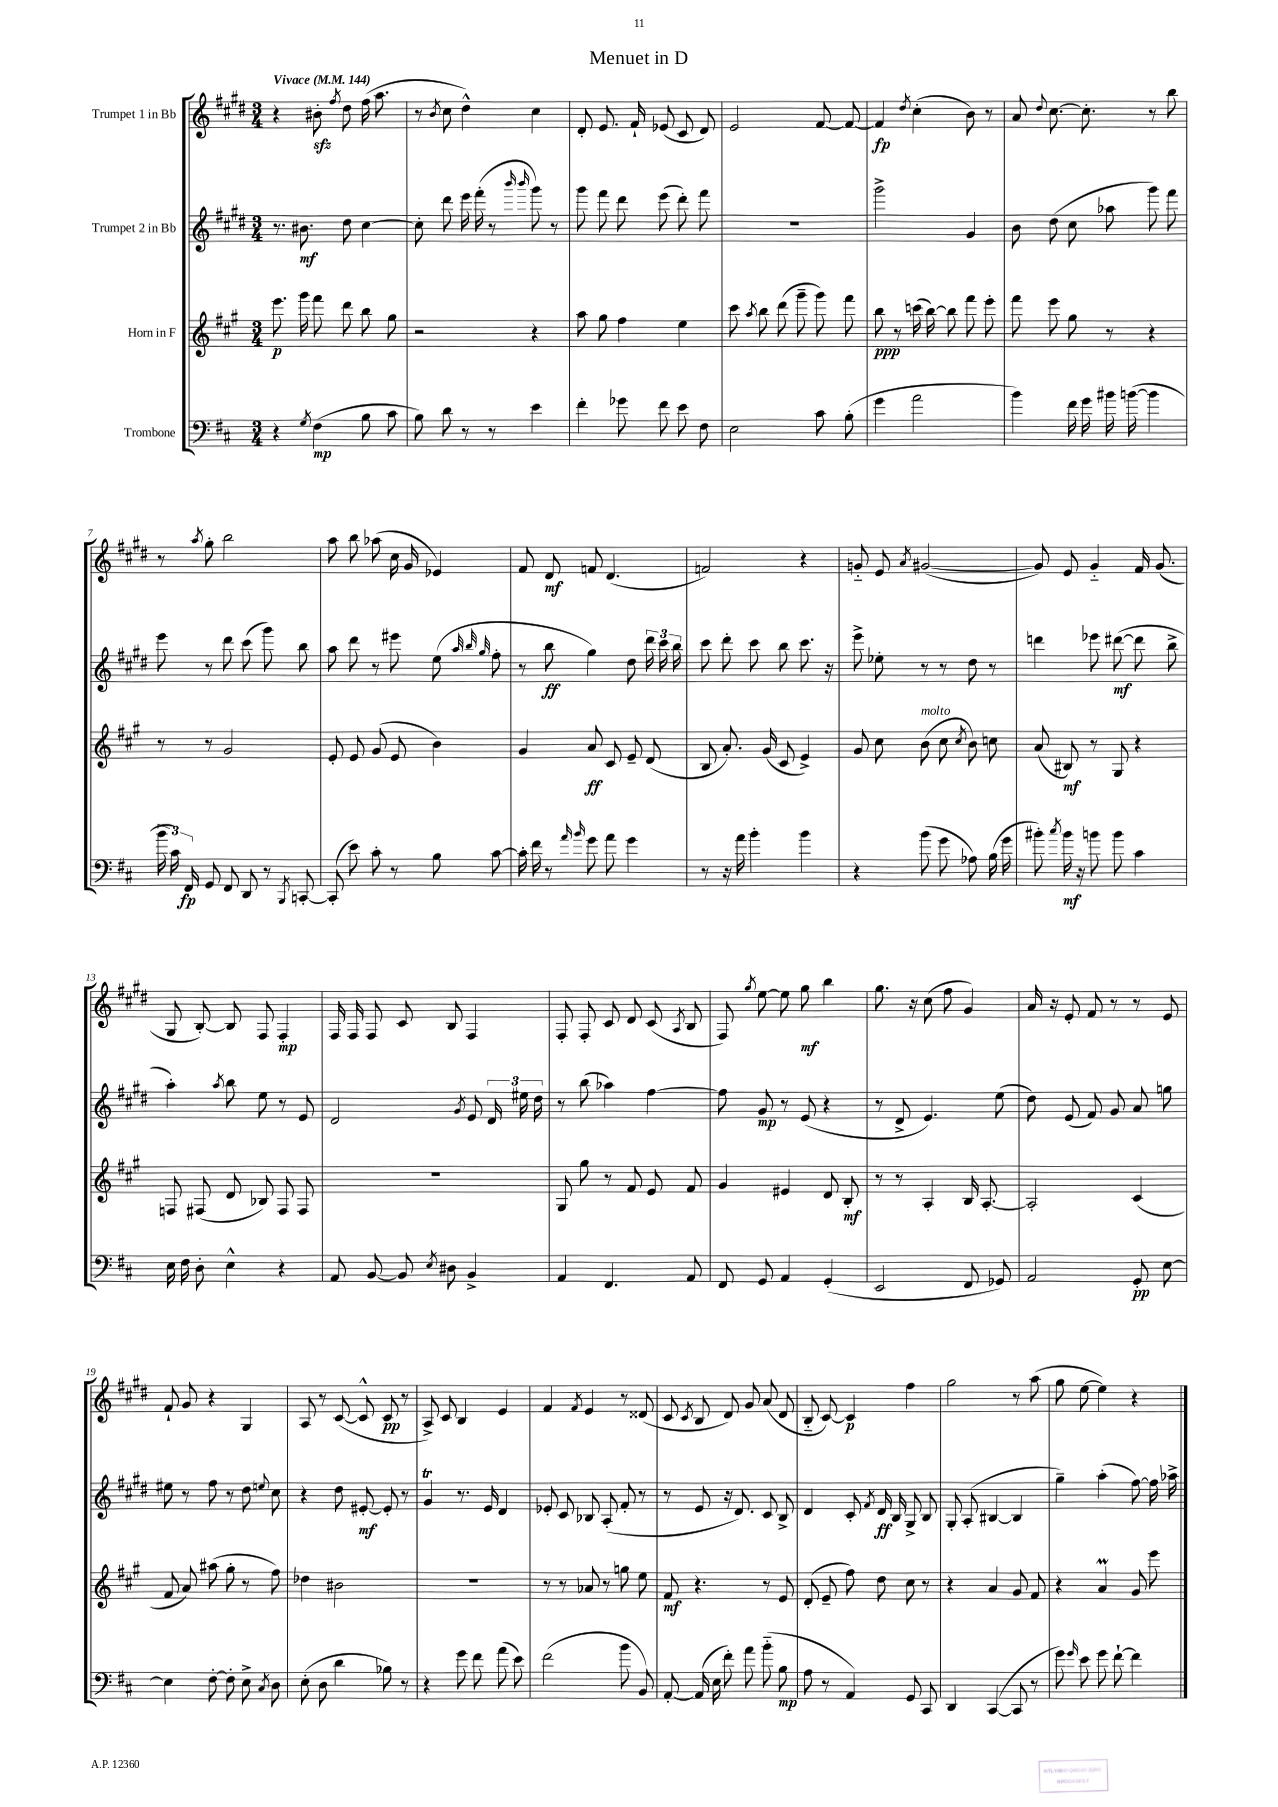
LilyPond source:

\header { title = "Menuet in D" }
<<
\new StaffGroup <<
\new Staff = "s0" \with { instrumentName = "Trumpet 1 in Bb" } {
    \clef treble \key e \major \numericTimeSignature \time 3/4 \tempo "Vivace" 4 = 144
    \autoBeamOff r4 bis'8-.\sfz \acciaccatura { fis''8 } dis''8 fis''16( a''8. |
    r8 \acciaccatura { b'8 } cis''8 dis''4-^) cis''4 |
    dis'8-. e'8. fis'16-! ees'8( cis'8 dis'8) |
    e'2 fis'8~ fis'8~ |
    fis'4\fp \acciaccatura { dis''8 } cis''4-.( b'8) r8 |
    a'8 \appoggiatura { dis''8 } cis''8.~ cis''8.-. r8 b''8 |
    r8 \acciaccatura { a''8 } gis''8-. b''2 |
    a''8 b''8 aes''8( cis''16 gis'16 ees'4) |
    fis'8 dis'8\mf f'8 dis'4.( |
    f'2) r4 |
    g'8-_ e'8 \acciaccatura { a'8 } gis'2~( |
    gis'8) e'8 gis'4-_ fis'16 gis'8.( |
    gis8 b8~-.) b8 fis8 fis4-.\mp |
    fis16 fis16 fis8 cis'8 b8 fis4 |
    fis8-. fis8-. cis'8 dis'8 cis'8( \acciaccatura { a8 } b8 |
    fis8) \acciaccatura { gis''8 } e''8~ e''8 gis''8\mf b''4 |
    gis''8. r16 cis''8( fis''8 gis'4) |
    a'16 r16 e'8-. fis'8 r8 r8 e'8 |
    fis'8-! gis'8 r4 gis4 |
    a8 r8 cis'8~( cis'8-^ cis'8\pp r8 |
    a8->) cis'8 b4 e'4 |
    fis'4 \acciaccatura { fis'8 } e'4 r8 disis'8( |
    cis'8 \acciaccatura { cis'8 } b8 dis'8) gis'8 a'8( dis'8 |
    b8-_ cis'8~) cis'4\p fis''4 |
    gis''2 r8 a''8( |
    gis''8 e''8~ e''4) r4 \bar "|." |
}
\new Staff = "s1" \with { instrumentName = "Trumpet 2 in Bb" } {
    \clef treble \key e \major \numericTimeSignature \time 3/4
    \autoBeamOff r8. bis'8.\mf dis''8 cis''4~ |
    cis''8-. dis'''8 e'''16 fis'''16-.( r8 \grace { b'''16 b'''16 } gis'''8) r8 |
    gis'''8 fis'''8 dis'''8 e'''8( dis'''8-.) fis'''8 |
    R2. |
    gis'''2-> gis'4 |
    b'8 dis''8( cis''8 aes''8 gis'''8) fis'''8 |
    e'''8 r8 dis'''8 cis'''8( gis'''8) b''8 |
    a''8 dis'''8 r8 eis'''8 e''8( \grace { a''32 b''32 gis''32 } fis''8-. |
    r8 b''8\ff gis''4) dis''8 \tuplet 3/2 { dis'''16 cis'''16 b''16 } |
    cis'''8 dis'''8-. cis'''8 b''8 cis'''8. r16 |
    e'''8-> ees''8-. r8 r8 dis''8 r8 |
    d'''4 ees'''8 dis'''8~\mf( dis'''8 b''8-> |
    a''4-.) \acciaccatura { a''8 } b''8 e''8 r8 e'8 |
    dis'2 \acciaccatura { gis'8 } e'8 \tuplet 3/2 { dis'16 eis''16 dis''16 } |
    r8 b''8( aes''4) fis''4~ |
    fis''8 gis'8\mp r8 e'8( r4 |
    r8 dis'8-> e'4.) e''8( |
    dis''8) e'8( fis'8) gis'8 a'8 g''8 |
    eis''8 r8 fis''8 r8 dis''8 \appoggiatura { e''8 } cis''8 |
    r4 dis''8 eis'8~-.\mf eis'8-. r8 |
    gis'4\trill r8. e'16 dis'4 |
    ees'8-. cis'8 bes8 a8-.( fis'8-. r8 |
    r8 e'8 r16 dis'8.) cis'8 b8-> |
    dis'4 cis'8-. \acciaccatura { fis'8 } dis'16\ff b16 gis8-> b8 |
    gis8-. a8-.( bis4~ bis4 |
    gis''4--) a''4-.( fis''8~) fis''16 aes''16-> \bar "|." |
}
\new Staff = "s2" \with { instrumentName = "Horn in F" } {
    \clef treble \key a \major \numericTimeSignature \time 3/4
    \autoBeamOff e'''8.\p gis'''16 fis'''8 d'''8 b''8 gis''8 |
    r2 r4 |
    a''8 gis''8 fis''4 e''4 |
    cis'''8 \acciaccatura { a''8 } b''8 d'''8( gis'''8-- gis'''8) fis'''8 |
    b''8\ppp r8 c'''16( b''16~) b''8 fis'''8 e'''8-. |
    fis'''8 e'''8 gis''8 r8 r4 |
    r8 r8 gis'2 |
    e'8-. e'8 gis'8( e'8 b'4) |
    gis'4 a'8\ff cis'8 e'8-- d'8( |
    b8 a'8.-.) gis'16( cis'8 e'4->) |
    gis'8 cis''8 b'8^\markup { \italic "molto" }( cis''8 \acciaccatura { cis''8 } b'8) c''8 |
    a'8( bis8\mf) r8 gis8 r4 |
    f8 fis8( d'8 bes8) fis8 fis8 |
    R2. |
    gis8 gis''8 r8 fis'8 e'8 fis'8 |
    gis'4 eis'4 d'8 b8-.\mf |
    r8 r8 a4-. b16 a8.~-. |
    a2-. cis'4( |
    fis'8 a'8) ais''8( gis''8-. r8 fis''8) |
    des''4 bis'2 |
    R2. |
    r8 r8 aes'8 r8 g''8 e''8 |
    fis'8\mf r4. r8 e'8 |
    d'8-.( e'8-- fis''8) d''8 cis''8 r8 |
    r4 a'4 gis'8 fis'8 |
    r4 a'4\prall gis'8 e'''8 \bar "|." |
}
\new Staff = "s3" \with { instrumentName = "Trombone" } {
    \clef bass \key d \major \numericTimeSignature \time 3/4
    \autoBeamOff r4 \acciaccatura { g8 } fis4\mp( b8 cis'8 |
    b8) d'8 r8 r8 e'4 |
    fis'4-. ges'8 fis'8 e'8 fis8 |
    e2 cis'8 b8-.( |
    g'4 a'2 |
    b'4) fis'16 g'16 bis'16 b'16~( b'4 |
    \tuplet 3/2 { b'16 cis'16) fis,16\fp } g,8 fis,8 d,8 r8 \acciaccatura { b,,8 } c,8~-. |
    c,8-.( e'8) cis'8-. r8 b8 cis'8~ |
    cis'16-. fis'16 r8 \grace { a'16 b'16 } g'8 a'8 g'4 |
    r8 r16 a'16 b'4-. b'4 |
    r4 b'8( g'8 aes8) b16( g'16 |
    bis'8-.) \acciaccatura { cis''8 } bis'16\mf r16 b'8 b'8 cis'4 |
    e16 fis16 d8-. e4-^ r4 |
    a,8 b,8~ b,8 \acciaccatura { e8 } dis8 b,4-> |
    a,4 fis,4. a,8 |
    fis,8 g,8 a,4 g,4-.( |
    e,2 fis,8 ges,8) |
    a,2 g,8-.\pp e8~ |
    e4 fis8~-. fis8-. e8-> \acciaccatura { cis8 } d8 |
    e8-.( d8 d'4 bes8) r8 |
    r4 g'8 fis'8 a'8( e'8) |
    fis'2( b'8 b,8) |
    a,8~-. a,16( e16 fis'8-.) a'8 b'8-_( b8\mp |
    a8 r8 a,4) g,8 cis,8 |
    d,4 cis,4~( cis,8 r8 |
    g'8) \grace { g'16 } e'8 g'8 fis'8~-! fis'4 \bar "|." |
}
>>
>>
